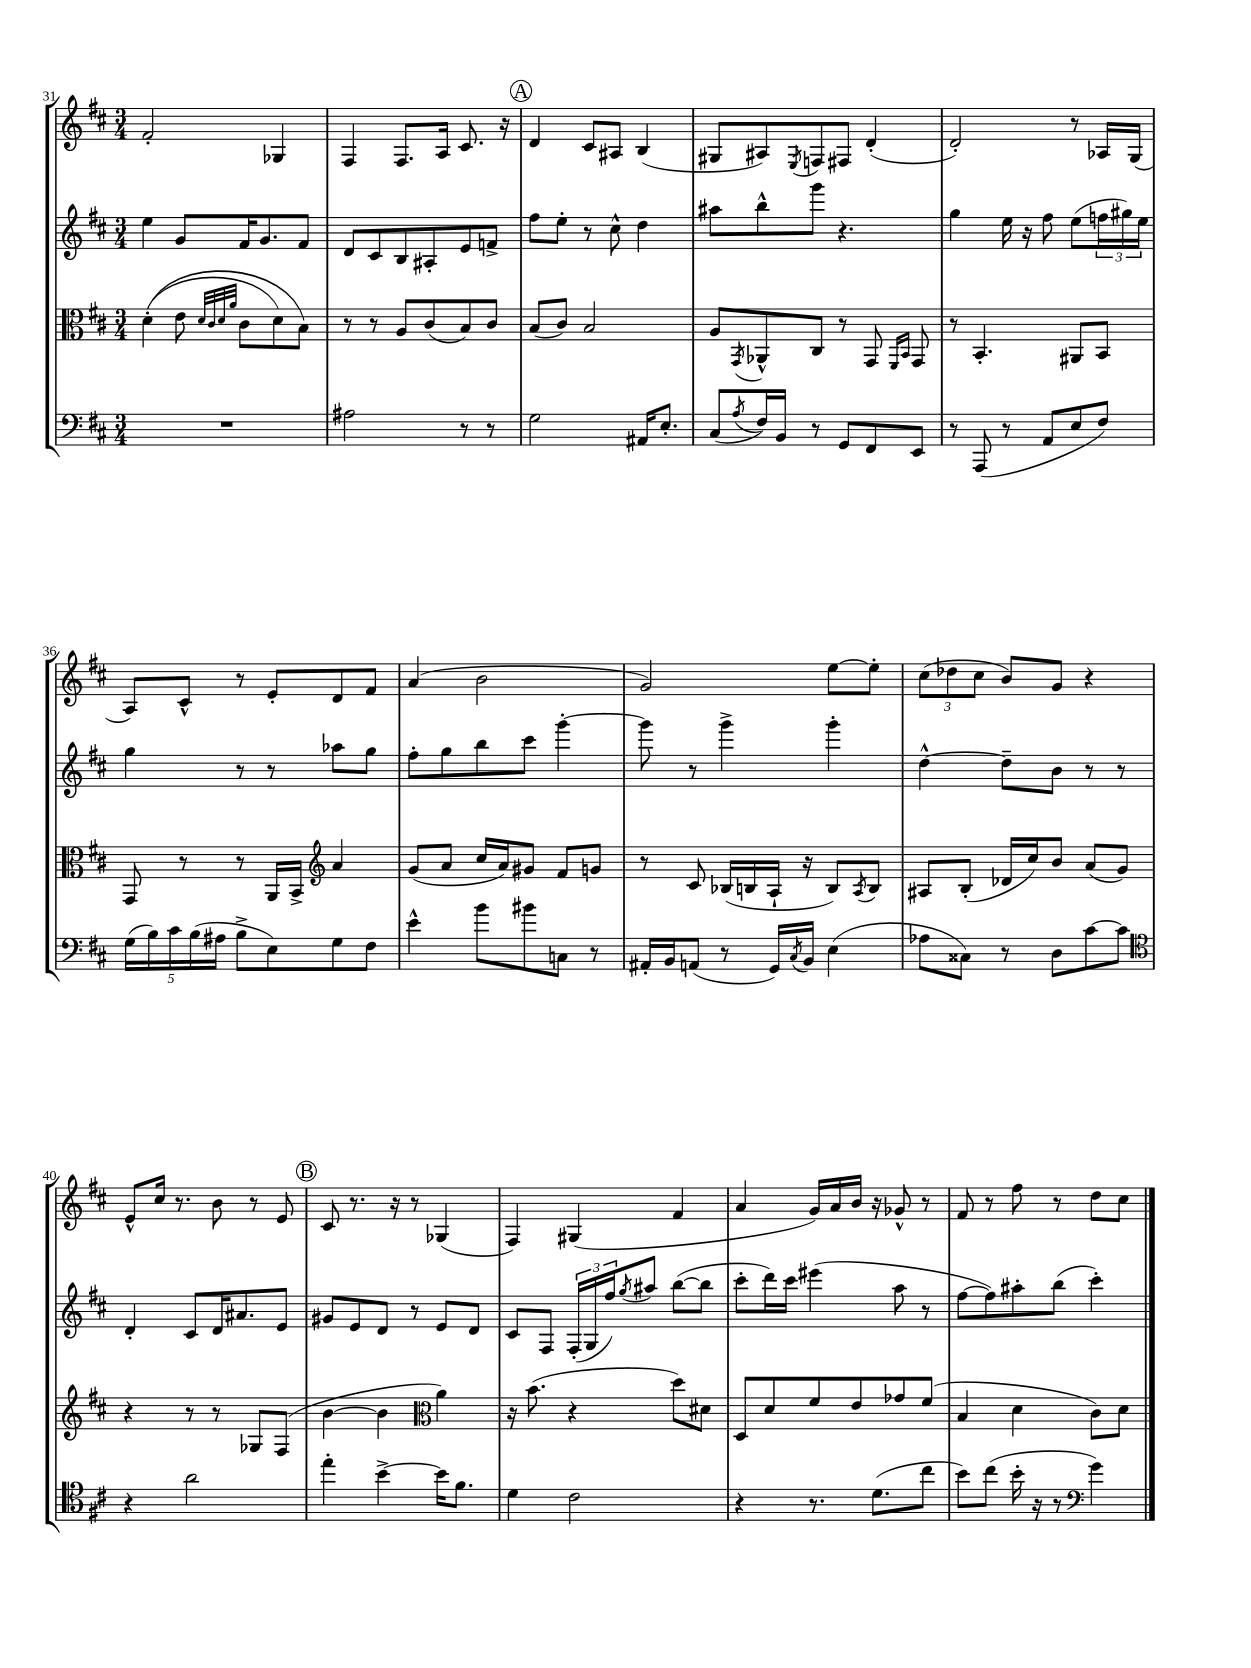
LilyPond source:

<<
\new StaffGroup <<
\new Staff = "s0" {
    \clef treble \key d \major \numericTimeSignature \time 3/4
    fis'2-. ges4 |
    fis4 fis8. a16 cis'8. r16 |
    \mark \markup { \circle "A" } d'4 cis'8 ais8 b4( |
    gis8 ais8) \acciaccatura { e8 } f8 fis8 d'4-.( |
    d'2-.) r8 aes16 g16( |
    a8) cis'8-^ r8 e'8-. d'8 fis'8 |
    a'4( b'2 |
    g'2) e''8~ e''8-. |
    \tuplet 3/2 { cis''8( des''8 cis''8 } b'8) g'8 r4 |
    e'8-^ cis''16 r8. b'8 r8 e'8 |
    \mark \markup { \circle "B" } cis'8 r8. r16 r8 ges4( |
    fis4) gis4( fis'4 |
    a'4 g'16) a'16 b'16 r16 ges'8-^ r8 |
    fis'8 r8 fis''8 r8 d''8 cis''8 \bar "|." |
}
\new Staff = "s1" {
    \clef treble \key d \major \numericTimeSignature \time 3/4
    e''4 g'8 fis'16 g'8. fis'8 |
    d'8 cis'8 b8 ais8-. e'8 f'8-> |
    \mark \markup { \circle "A" } fis''8 e''8-. r8 cis''8-^ d''4 |
    ais''8 b''8-^ g'''8 r4. |
    g''4 e''16 r16 fis''8 e''8( \tuplet 3/2 { f''16 gis''16) e''16 } |
    g''4 r8 r8 aes''8 g''8 |
    fis''8-. g''8 b''8 cis'''8 g'''4~-. |
    g'''8 r8 g'''4-> g'''4-. |
    d''4~-^ d''8-- b'8 r8 r8 |
    d'4-. cis'8 d'16 ais'8. e'8 |
    \mark \markup { \circle "B" } gis'8 e'8 d'8 r8 e'8 d'8 |
    cis'8 fis8 \tuplet 3/2 { fis16-.( g16 fis''16) } \acciaccatura { g''8 } ais''8 b''8~( b''8 |
    cis'''8-. d'''16) cis'''16 eis'''4( a''8 r8 |
    fis''8~ fis''8) ais''8-. b''8( cis'''4-.) \bar "|." |
}
\new Staff = "s2" {
    \clef alto \key d \major \numericTimeSignature \time 3/4
    d'4-.(\( e'8 \grace { d'32 cis'32 d'32 a'32 } cis'8 d'8) b8\) |
    r8 r8 a8 cis'8( b8) cis'8 |
    \mark \markup { \circle "A" } b8( cis'8) b2 |
    a8 \acciaccatura { g,8 } aes,8-^ cis8 r8 g,8 \grace { fis,16 b,16 } g,8 |
    r8 b,4.-. ais,8 b,8 |
    g,8 r8 r8 a,16 b,16-> \clef treble a'4 |
    g'8( a'8 cis''16 a'16) gis'8 fis'8 g'8 |
    r8 cis'8 bes16( b16 a16-! r16 b8) \acciaccatura { a8 } b8 |
    ais8 b8-.( des'16 cis''16) b'8 a'8( g'8) |
    r4 r8 r8 ges8 fis8( |
    \mark \markup { \circle "B" } b'4~ b'4 \clef alto a'4) |
    r16 b'8.( r4 d''8) dis'8 |
    d8 d'8 fis'8 e'8 ges'8 fis'8( |
    b4 d'4 cis'8) d'8 \bar "|." |
}
\new Staff = "s3" {
    \clef bass \key d \major \numericTimeSignature \time 3/4
    R2. |
    ais2 r8 r8 |
    \mark \markup { \circle "A" } g2 ais,16 e8.-. |
    cis8( \acciaccatura { a8 } fis16) b,16 r8 g,8 fis,8 e,8 |
    r8 a,,8( r8 a,8 e8 fis8) |
    \tuplet 5/4 { g16( b16) cis'16 b16( ais16 } b8-> e8) g8 fis8 |
    e'4-^ b'8 bis'8 c8 r8 |
    ais,16-. b,16 a,8( r8 g,16) \acciaccatura { cis8 } b,16 e4( |
    aes8 cisis8) r8 d8 cis'8~ cis'8 |
    \clef tenor r4 a'2 |
    \mark \markup { \circle "B" } e''4-. b'4~-> b'16 fis'8. |
    d'4 cis'2 |
    r4 r8. d'8.( cis''8 |
    b'8) cis''8( b'16-. r16 r8 \clef bass g'4) \bar "|." |
}
>>
>>
\layout { \context { \Score currentBarNumber = #31 } }
